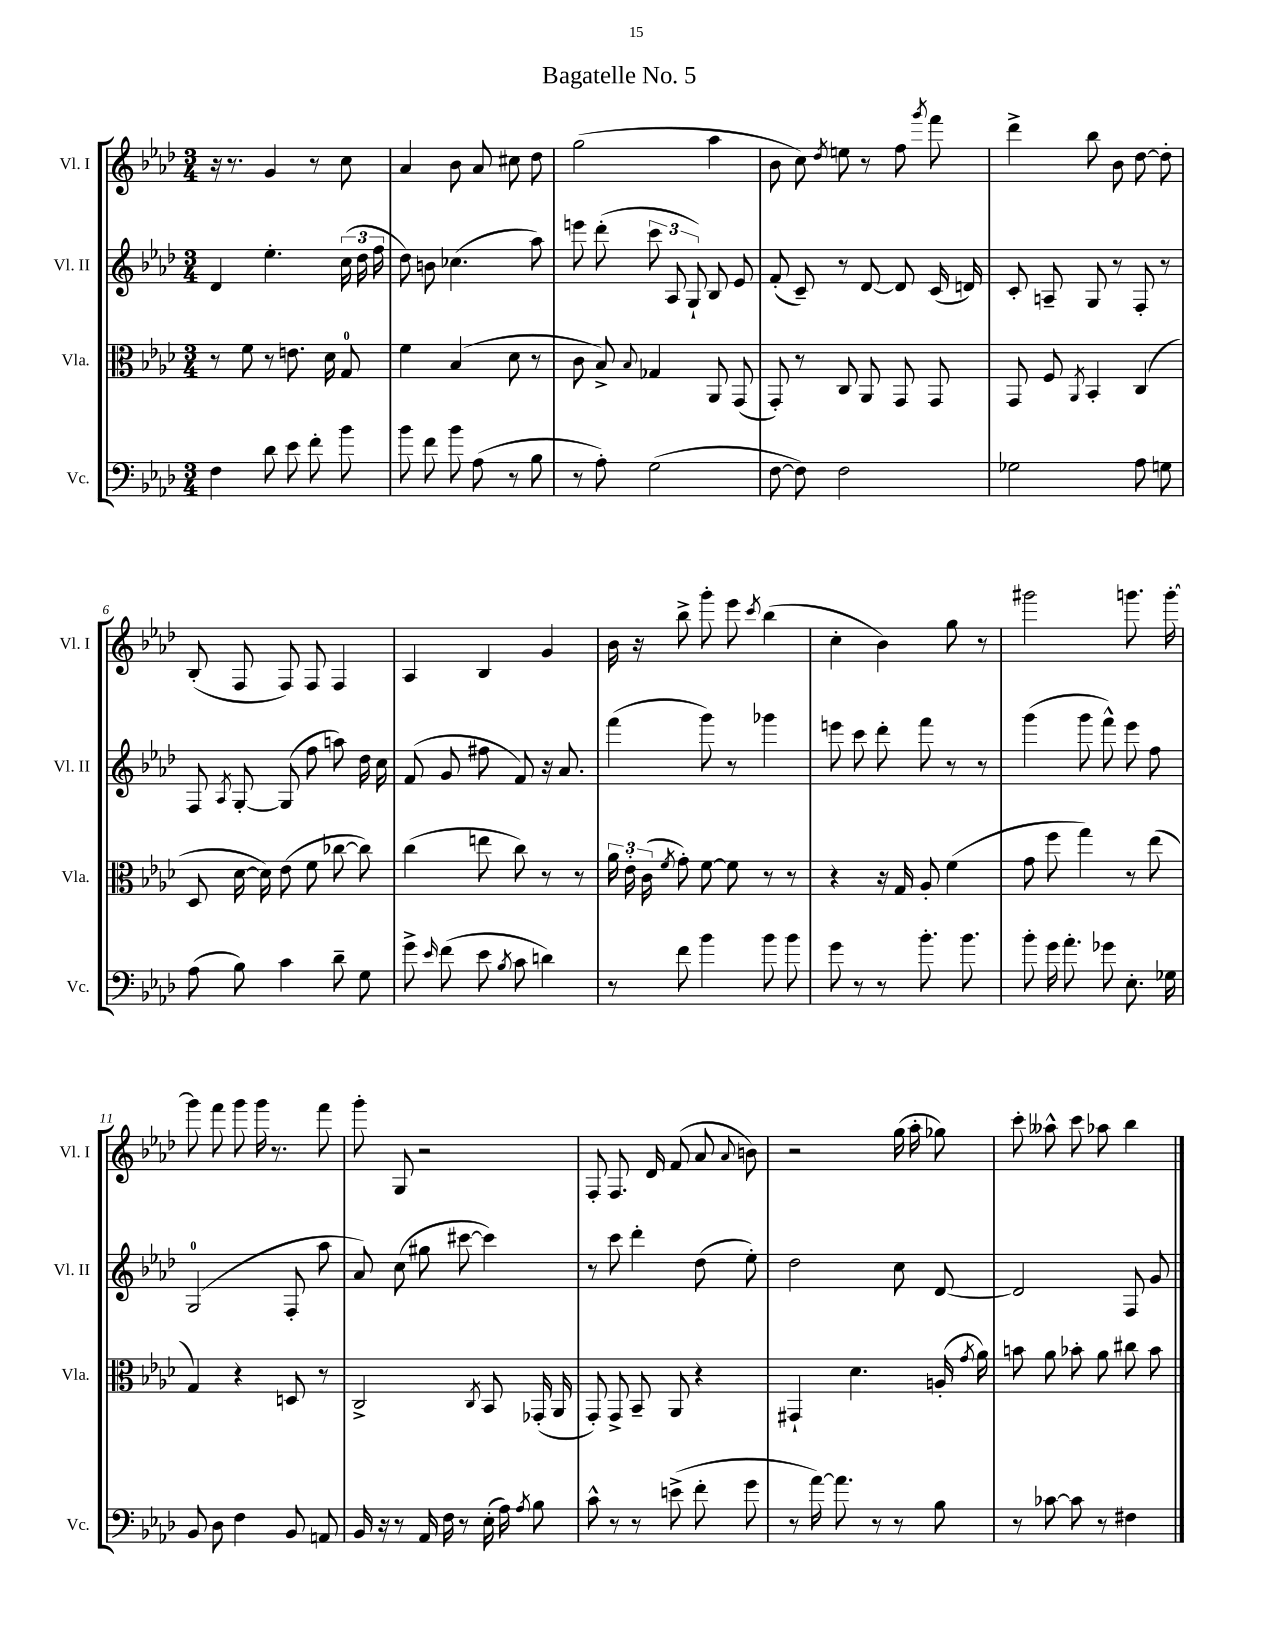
\header { title = "Bagatelle No. 5" }
<<
\new StaffGroup <<
\new Staff = "s0" \with { instrumentName = "Vl. I" shortInstrumentName = "Vl. I" } {
    \clef treble \key aes \major \numericTimeSignature \time 3/4
    \autoBeamOff r16 r8. g'4 r8 c''8 |
    aes'4 bes'8 aes'8 cis''8 des''8 |
    g''2( aes''4 |
    bes'8 c''8) \acciaccatura { des''8 } e''8 r8 f''8 \acciaccatura { g'''8 } f'''8 |
    des'''4-> bes''8 bes'8 des''8~ des''8-. |
    bes8-.( f8 f8) f8 f4 |
    aes4 bes4 g'4 |
    bes'16 r16 bes''8-> g'''8-. ees'''8 \acciaccatura { c'''8 } bes''4( |
    c''4-. bes'4) g''8 r8 |
    gis'''2 g'''8. g'''16~-. |
    g'''8 f'''8 g'''8 g'''16 r8. f'''8 |
    g'''8-. g8 r2 |
    f8-. f8. des'16 f'8( aes'8 \appoggiatura { aes'8 } b'8) |
    r2 g''16( aes''16-. ges''8) |
    c'''8-. aeses''8-^ c'''8 aes''8 bes''4 \bar "|." |
}
\new Staff = "s1" \with { instrumentName = "Vl. II" shortInstrumentName = "Vl. II" } {
    \clef treble \key aes \major \numericTimeSignature \time 3/4
    \autoBeamOff des'4 ees''4.-. \tuplet 3/2 { c''16( des''16 f''16 } |
    des''8) b'8 ces''4.( aes''8) |
    e'''8 des'''8-.( \tuplet 3/2 { c'''8 aes8 g8-!) } bes8 ees'8 |
    f'8-.( c'8--) r8 des'8~ des'8 c'16( d'16) |
    c'8-. a8-- g8 r8 f8-. r8 |
    f8 \acciaccatura { aes8 } g8~-. g8( f''8 a''8) des''16 c''16 |
    f'8( g'8 fis''8 f'8) r16 aes'8. |
    f'''4( g'''8) r8 ges'''4 |
    e'''8 c'''8 des'''8-. f'''8 r8 r8 |
    g'''4( g'''8 f'''8-^) ees'''8 f''8 |
    g2-0( f8-. aes''8 |
    aes'8) c''8( gis''8 cis'''8~ cis'''4) |
    r8 c'''8 des'''4-. des''8( ees''8-.) |
    des''2 c''8 des'8~ |
    des'2 f8 g'8 \bar "|." |
}
\new Staff = "s2" \with { instrumentName = "Vla." shortInstrumentName = "Vla." } {
    \clef alto \key aes \major \numericTimeSignature \time 3/4
    \autoBeamOff r8 f'8 r8 e'8. des'16 g8-0 |
    f'4 bes4( des'8 r8 |
    c'8 bes8->) \appoggiatura { bes8 } ges4 aes,8 g,8( |
    g,8-.) r8 c8 aes,8 g,8 g,8 |
    g,8 f8 \acciaccatura { aes,8 } bes,4-. c4( |
    des8 des'16~ des'16) ees'8( f'8 ces''8~ ces''8) |
    c''4( e''8 c''8) r8 r8 |
    \tuplet 3/2 { aes'16 ees'16-. c'16( } \acciaccatura { f'8 } g'8-.) f'8~ f'8 r8 r8 |
    r4 r16 g16 aes8-. f'4( |
    g'8 f''8 g''4) r8 ees''8( |
    g4) r4 d8 r8 |
    c2-> \acciaccatura { c8 } bes,8 ges,16-.( aes,16 |
    g,8-.) g,8-> bes,8-- aes,8 r4 |
    gis,4-! des'4. a16-.( \acciaccatura { g'8 } aes'16) |
    b'8 aes'8 bes'8-. aes'8 cis''8 bes'8 \bar "|." |
}
\new Staff = "s3" \with { instrumentName = "Vc." shortInstrumentName = "Vc." } {
    \clef bass \key aes \major \numericTimeSignature \time 3/4
    \autoBeamOff f4 des'8 ees'8 f'8-. bes'8 |
    bes'8 f'8 bes'8 aes8( r8 bes8 |
    r8 aes8-.) g2( |
    f8~ f8) f2 |
    ges2 aes8 g8 |
    aes8( bes8) c'4 des'8-- g8 |
    g'8-> \grace { ees'16 } f'8( ees'8 \acciaccatura { bes8 } c'8 d'4) |
    r8 f'8 bes'4 bes'8 bes'8 |
    g'8 r8 r8 bes'8.-. bes'8. |
    bes'8-. g'16 aes'8.-. ges'8 ees8.-. ges16 |
    bes,8 des8 f4 bes,8 a,8 |
    bes,16 r16 r8 aes,16 f16 r8 ees16-.( aes16) \acciaccatura { aes8 } bes8 |
    c'8-^ r8 r8 e'8->( f'8-. g'8 |
    r8 aes'16~) aes'8. r8 r8 bes8 |
    r8 ces'8~ ces'8 r8 fis4 \bar "|." |
}
>>
>>
